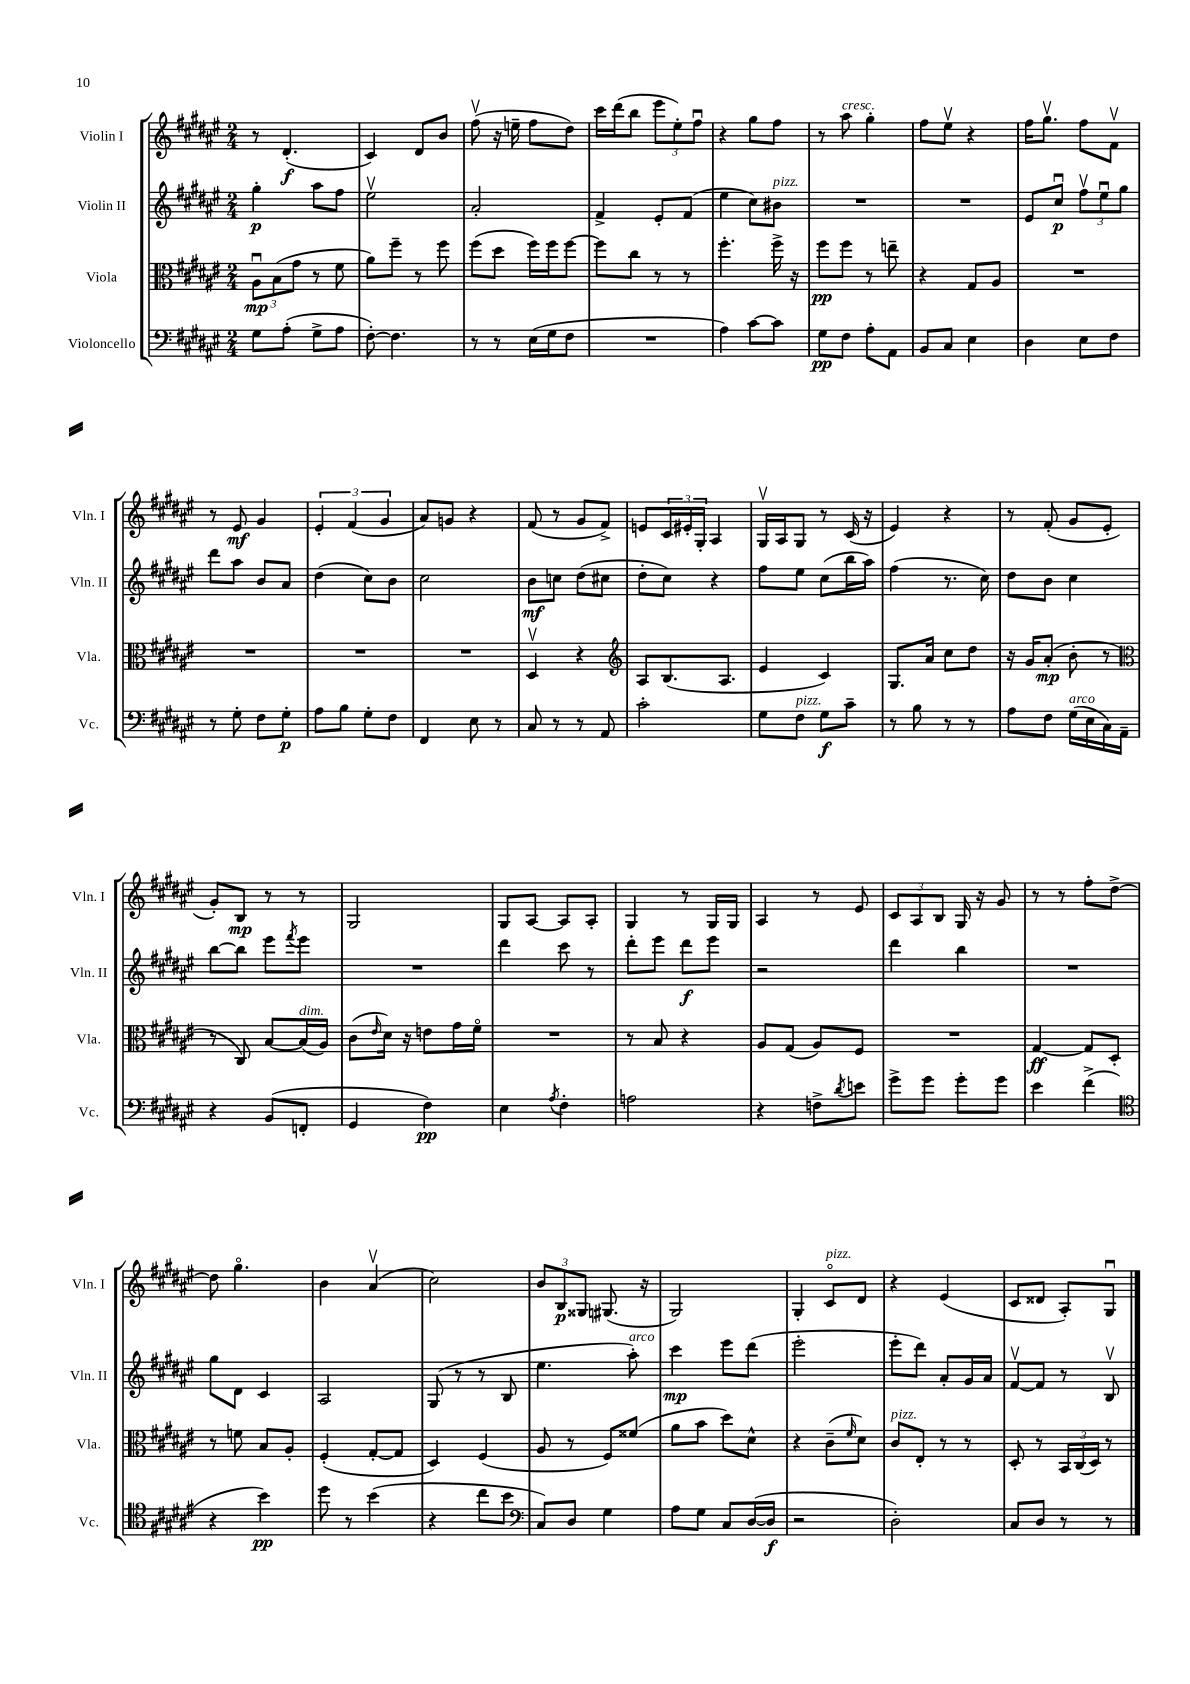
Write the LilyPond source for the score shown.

<<
\new StaffGroup <<
\new Staff = "s0" \with { instrumentName = "Violin I" shortInstrumentName = "Vln. I" } {
    \clef treble \key fis \major \numericTimeSignature \time 2/4
    r8 dis'4.-.\f( |
    cis'4) dis'8 b'8 |
    fis''8\upbow( r16 e''16-- fis''8 dis''8) |
    cis'''16 dis'''16( b''8 \tuplet 3/2 { eis'''8 eis''8-.) fis''8\downbow } |
    r4 gis''8 fis''8 |
    r8 ais''8^\markup { \italic "cresc." } gis''4-. |
    fis''8 eis''8\upbow r4 |
    fis''16 gis''8.\upbow fis''8 fis'8\upbow |
    r8 eis'8\mf gis'4 |
    \tuplet 3/2 { eis'4-. fis'4( gis'4 } |
    ais'8) g'8 r4 |
    fis'8( r8 gis'8 fis'8->) |
    e'8 \tuplet 3/2 { cis'16 eis'16-. gis16-. } ais4 |
    gis16\upbow ais16 gis8 r8 cis'16( r16 |
    eis'4) r4 |
    r8 fis'8-.( gis'8 eis'8-. |
    gis'8-.) b8\mp r8 r8 |
    gis2 |
    gis8 ais8~ ais8 ais8-. |
    gis4 r8 gis16 gis16 |
    ais4 r8 eis'8 |
    \tuplet 3/2 { cis'8 ais8 b8 } gis16 r16 gis'8 |
    r8 r8 fis''8-. dis''8~-> |
    dis''8 gis''4.\flageolet |
    b'4 ais'4\upbow( |
    cis''2) |
    \tuplet 3/2 { b'8 b8\p gisis8 } gis8.( r16 |
    gis2) |
    gis4-. cis'8\flageolet^\markup { \italic "pizz." } dis'8 |
    r4 eis'4( |
    cis'8 disis'8 ais8-.) gis8\downbow \bar "|." |
}
\new Staff = "s1" \with { instrumentName = "Violin II" shortInstrumentName = "Vln. II" } {
    \clef treble \key fis \major \numericTimeSignature \time 2/4
    gis''4-.\p ais''8 fis''8 |
    eis''2\upbow |
    ais'2-. |
    fis'4-> eis'8-. fis'8( |
    eis''4 cis''8) bis'8^\markup { \italic "pizz." } |
    R2 |
    R2 |
    eis'8 cis''8\downbow\p \tuplet 3/2 { fis''8\upbow eis''8\downbow gis''8 } |
    dis'''8 ais''8 b'8 ais'8 |
    dis''4( cis''8) b'8 |
    cis''2 |
    b'8\mf c''8 dis''8( cis''8 |
    dis''8-. cis''8) r4 |
    fis''8 eis''8 cis''8( b''16 ais''16) |
    fis''4( r8. cis''16) |
    dis''8 b'8 cis''4 |
    b''8~ b''8 eis'''8 \acciaccatura { fis'''8 } eis'''8 |
    R2 |
    dis'''4 cis'''8 r8 |
    dis'''8-. eis'''8 dis'''8\f eis'''8 |
    r2 |
    dis'''4 b''4 |
    R2 |
    gis''8 dis'8 cis'4 |
    ais2 |
    gis8( r8 r8 b8 |
    eis''4. ais''8-.^\markup { \italic "arco" }) |
    cis'''4\mp eis'''8 dis'''8( |
    eis'''2-. |
    eis'''8-. dis'''8) ais'8-. gis'16 ais'16 |
    fis'8~\upbow fis'8 r8 b8\upbow \bar "|." |
}
\new Staff = "s2" \with { instrumentName = "Viola" shortInstrumentName = "Vla." } {
    \clef alto \key fis \major \numericTimeSignature \time 2/4
    \tuplet 3/2 { ais8\downbow\mp b8( gis'8 } r8 fis'8 |
    ais'8) fis''8-- r8 fis''8 |
    fis''8( dis''8 fis''16) fis''16 fis''8~ |
    fis''8 cis''8 r8 r8 |
    fis''4.-. fis''16-> r16 |
    fis''8\pp fis''8 r8 e''8-- |
    r4 gis8 ais8 |
    R2 |
    R2 |
    R2 |
    R2 |
    dis4\upbow r4 |
    \clef treble ais8 b8.( ais8. |
    eis'4 cis'4) |
    gis8. ais'16 cis''8 dis''8 |
    r16 gis'16 ais'8-.\mp( b'8-. r8 |
    \clef alto r8 cis8) b8~ b16^\markup { \italic "dim." }( ais16) |
    cis'8( \grace { eis'16 } dis'16) r16 e'8 gis'16 fis'16\flageolet |
    R2 |
    r8 b8 r4 |
    ais8 gis8( ais8) fis8 |
    R2 |
    gis4~\ff gis8 dis8-. |
    r8 f'8 b8 ais8-. |
    fis4-.( gis8~-. gis8 |
    dis4) fis4( |
    ais8 r8 fis8) fisis'8( |
    ais'8 b'8 dis''8) dis'8-^ |
    r4 cis'8--( \grace { fis'16 } dis'8) |
    cis'8^\markup { \italic "pizz." } eis8-. r8 r8 |
    dis8-. r8 \tuplet 3/2 { b,16 cis16( dis16) } r8 \bar "|." |
}
\new Staff = "s3" \with { instrumentName = "Violoncello" shortInstrumentName = "Vc." } {
    \clef bass \key fis \major \numericTimeSignature \time 2/4
    gis8 ais8-.( gis8-> ais8 |
    fis8~-.) fis4. |
    r8 r8 eis16( gis16 fis8 |
    R2 |
    ais4) cis'8~ cis'8 |
    gis8\pp fis8 ais8-. ais,8 |
    b,8 cis8 eis4 |
    dis4 eis8 fis8 |
    r8 gis8-. fis8 gis8-.\p |
    ais8 b8 gis8-. fis8 |
    fis,4 eis8 r8 |
    cis8 r8 r8 ais,8 |
    cis'2-. |
    gis8 fis8^\markup { \italic "pizz." } gis8\f cis'8-- |
    r8 b8 r8 r8 |
    ais8 fis8 gis16^\markup { \italic "arco" }( eis16 cis16) ais,16-- |
    r4 b,8( f,8-. |
    gis,4 fis4\pp) |
    eis4 \acciaccatura { ais8 } fis4-. |
    a2 |
    r4 f8-> \acciaccatura { dis'8 } e'8 |
    gis'8-> gis'8 gis'8-. gis'8 |
    eis'4 fis'4->( |
    \clef tenor r4 b'4\pp) |
    dis''8 r8 b'4( |
    r4 cis''8 b'8 |
    \clef bass cis8) dis8 gis4 |
    ais8 gis8 cis8 dis16~( dis16\f |
    r2 |
    dis2-.) |
    cis8 dis8 r8 r8 \bar "|." |
}
>>
>>
\layout { \context { \Score \remove "Bar_number_engraver" } }
